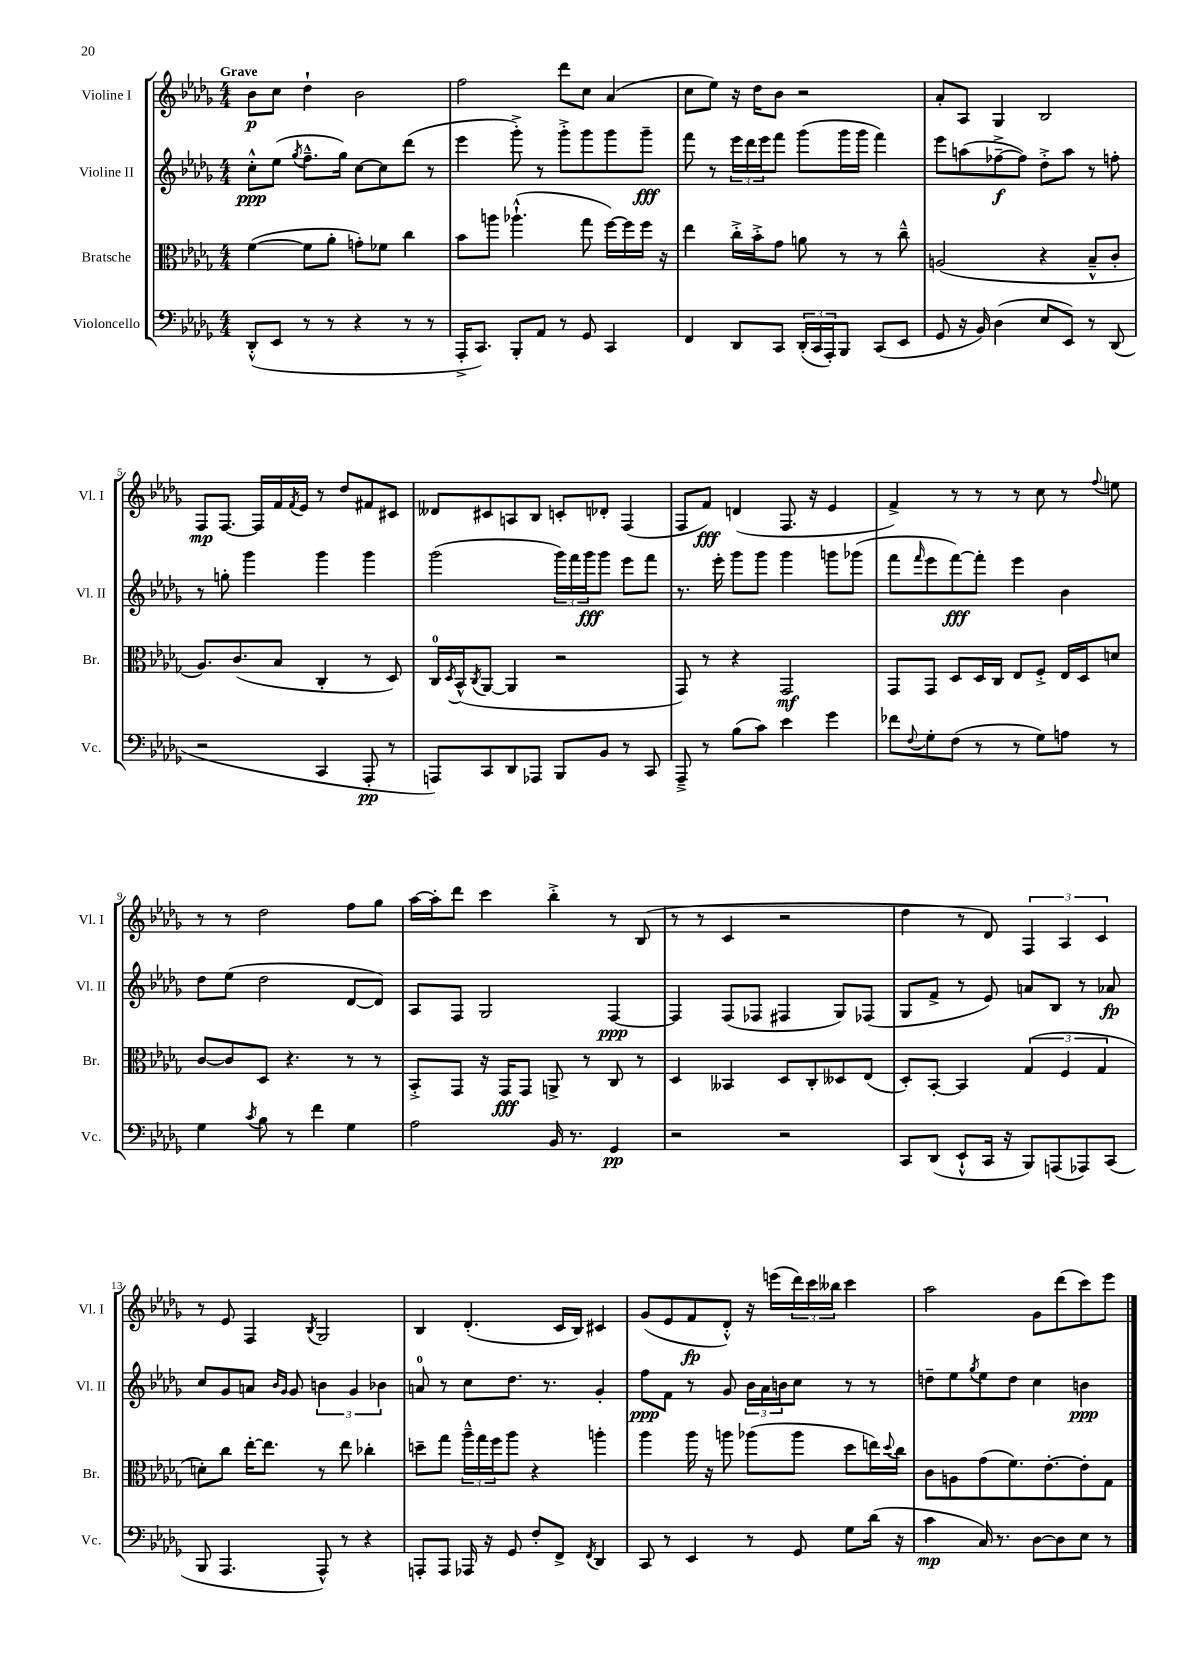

**kern	**kern	**kern	**kern
*staff4	*staff3	*staff2	*staff1
*clefF4	*clefC3	*clefG2	*clefG2
*k[b-e-a-d-g-]	*k[b-e-a-d-g-]	*k[b-e-a-d-g-]	*k[b-e-a-d-g-]
*M4/4	*M4/4	*M4/4	*M4/4
(8DD-'^^	([4f	8cc'^^	8b-
8EE-	.	(8ee-	8cc
.	.	8qgg-	.
8r	8f]	8.ff~^^	4dd-`
8r	8a-'	.	.
.	.	16gg-)	.
4r	8g')	[8cc	2b-
.	8f-	8cc]	.
8r	4cc	(8ddd-	.
8r	.	8r	.
=	=	=	=
16AAA-'^	8b-	4eee-	2ff
8.CC)	.	.	.
.	8aa	.	.
8BBB-'	(4.aa-`^^	8ggg-'^)	.
8AA-	.	8r	.
8r	.	8ggg-'^	8ddd-
8GG-	8gg-	8ggg-	8cc
4CC	[16ff)	8ggg-	(4a-
.	16ff]	.	.
.	16ff	8ggg-~	.
.	16r	.	.
=	=	=	=
4FF	4ee-	8fff	8cc
.	.	8r	8ee-)
8DD-	16cc'^	24eee-	16r
.	.	24ddd-	.
.	16b-'^	.	16dd-
.	.	24eee-	.
8CC	8g-	8fff	8b-
(24DD-'	8a	(8ggg-	2r
24CC	.	.	.
24AAA-')	.	.	.
8BBB-	8r	16ggg-	.
.	.	16ggg-	.
(8CC	8r	4fff)	.
8EE-	8cc~^^	.	.
=	=	=	=
8GG-	(2A	8eee-	8a-'
16r	.	(8aa	8A-
16BB-)	.	.	.
(4D-	.	[8ff-~^	4G-
.	.	8ff-])	.
8E-	4r	8dd-'^	2B-
8EE-)	.	8aa	.
8r	8B-~^^	8r	.
(8DD-	8c'	8ff'	.
=	=	=	=
2r	8.A-)	8r	8F
.	.	8gg'	[8.F
.	(8.c	.	.
.	.	4ggg-	.
.	.	.	16F]
.	8B-	.	16f
.	.	.	8qf
.	.	.	16e-
4CC	4C'	4ggg-	8r
.	.	.	8dd-
8AAA-'	8r	4ggg-	8f#
8r	8D-)	.	8c#
=	=	=	=
8AAA)	16C	(2ggg-	8d--
.	8qD-	.	.
.	(16BB-^^	.	.
.	8qC	.	.
8CC	[8AA-	.	8c#
8DD-	4AA-]	.	8A
8AAA-	.	.	8B-
8BBB-	2r	24ggg-)	8c'
.	.	24fff	.
.	.	24ggg-	.
8BB-	.	8ggg-	8d-'
8r	.	8eee-	(4F
8CC	.	8fff	.
=	=	=	=
8AAA-~^	8GG-)	8.r	8F
8r	8r	.	8f)
.	.	16eee-'	.
(8B-	4r	8ggg-	(4d
8c)	.	8ggg-	.
4e-	2GG-	4ggg-	8.F
.	.	.	16r
4g-	.	8ggg	4e-
.	.	(8ggg-	.
=	=	=	=
8f-	8GG-	8fff	4f^)
8qqF	.	16qqfff	.
8G-'	8GG-	8eee-	.
(8F	8D-	[8fff)	8r
8r	16D-	8fff']	8r
.	16C	.	.
8r	8E-	4eee-	8r
8G-)	8F'^	.	8cc
8A	16E-	4b-	8r
.	16D-	.	.
.	.	.	8qqff
8r	8d	.	8ee
=	=	=	=
4G-	[8c	8dd-	8r
.	8c]	(8ee-	8r
8qc	.	.	.
8B-	8D-	2dd-	2dd-
8r	4.r	.	.
4f	.	.	.
4G-	8r	[8d-	8ff
.	8r	8d-])	8gg-
=	=	=	=
2A-	8BB-'^	8A-	[16aa-
.	.	.	16aa-']
.	8GG-	8F	8ddd-
.	16r	2G-	4ccc
.	16GG-	.	.
.	8GG-	.	.
16BB-	8AA^	.	4bb-'^
8.r	.	.	.
.	8r	.	.
4GG-	8C	[4F	8r
.	8r	.	(8B-
=	=	=	=
2r	4D-	4F]	8r
.	.	.	8r
.	4BB--	(8F	4c
.	.	8F-	.
2r	8D-	4F#	2r
.	8C'	.	.
.	8D--	8G-)	.
.	(8E-	(8F-	.
=	=	=	=
8CC	8D-')	8G-	4dd-
(8DD-	[8BB-'	8f^	.
8EE-`^^	4BB-]	8r	8r
16CC	.	8e-)	8d-)
16r	.	.	.
8BBB-)	(6G-	8a	6F
(8AAA	.	8B-	.
.	6F	.	6A-
8AAA-)	.	8r	.
.	6G-	.	6c
(8CC	.	8a-	.
=	=	=	=
8BBB-	8d')	8cc	8r
4.AAA-	8cc	8g-	8e-
.	[16ee-'	8a	4F
.	8.ee-]	.	.
.	.	16qqb-	.
.	.	16qqg-	.
.	.	8g-	.
.	.	.	8qB-
8AAA-^^)	8r	6b	2G-
8r	8ee-	.	.
.	.	6g-	.
4r	4cc-'	.	.
.	.	6b-	.
=	=	=	=
8AAA'	8dd~	8a	4B-
8AAA	8gg-	8r	.
16AAA-	24aa-~^^	8cc	(4.d-'
.	24gg-	.	.
16r	.	.	.
.	24ff	.	.
8GG-	8aa-	8.dd-	.
8F'	4r	.	.
.	.	8.r	.
8FF^	.	.	16c
.	.	.	16B-)
8qFF	.	.	.
4DD-	4aa'	4g-'	4c#
=	=	=	=
8CC	4aa-	8ff	(8g-
8r	.	8f	8e-
4EE-	16aa-	8r	8f
.	16r	.	.
.	8aa	8g-	8d-'^^)
8r	(8aa-	24b-	16r
.	.	24a-	.
.	.	.	(16eee
.	.	24b	.
8GG-	8aa-	8cc	24ddd-)
.	.	.	24ccc
.	.	.	24bb--
8G-	8dd-	8r	4ccc
(16d-	16ee)	8r	.
.	8qqdd-	.	.
16r	16cc	.	.
=	=	=	=
4c	8c	8dd~	2aa-
.	8A	8ee-	.
.	.	8qgg-	.
16C)	(8g-	8ee-	.
8.r	.	.	.
.	8.f)	8dd	.
[8D-	.	4cc	8g-
.	[8.e-'	.	.
8D-]	.	.	(8ddd-
8E-	8e-']	4b	8ccc)
8r	8G-	.	8eee-
==	==	==	==
*-	*-	*-	*-
